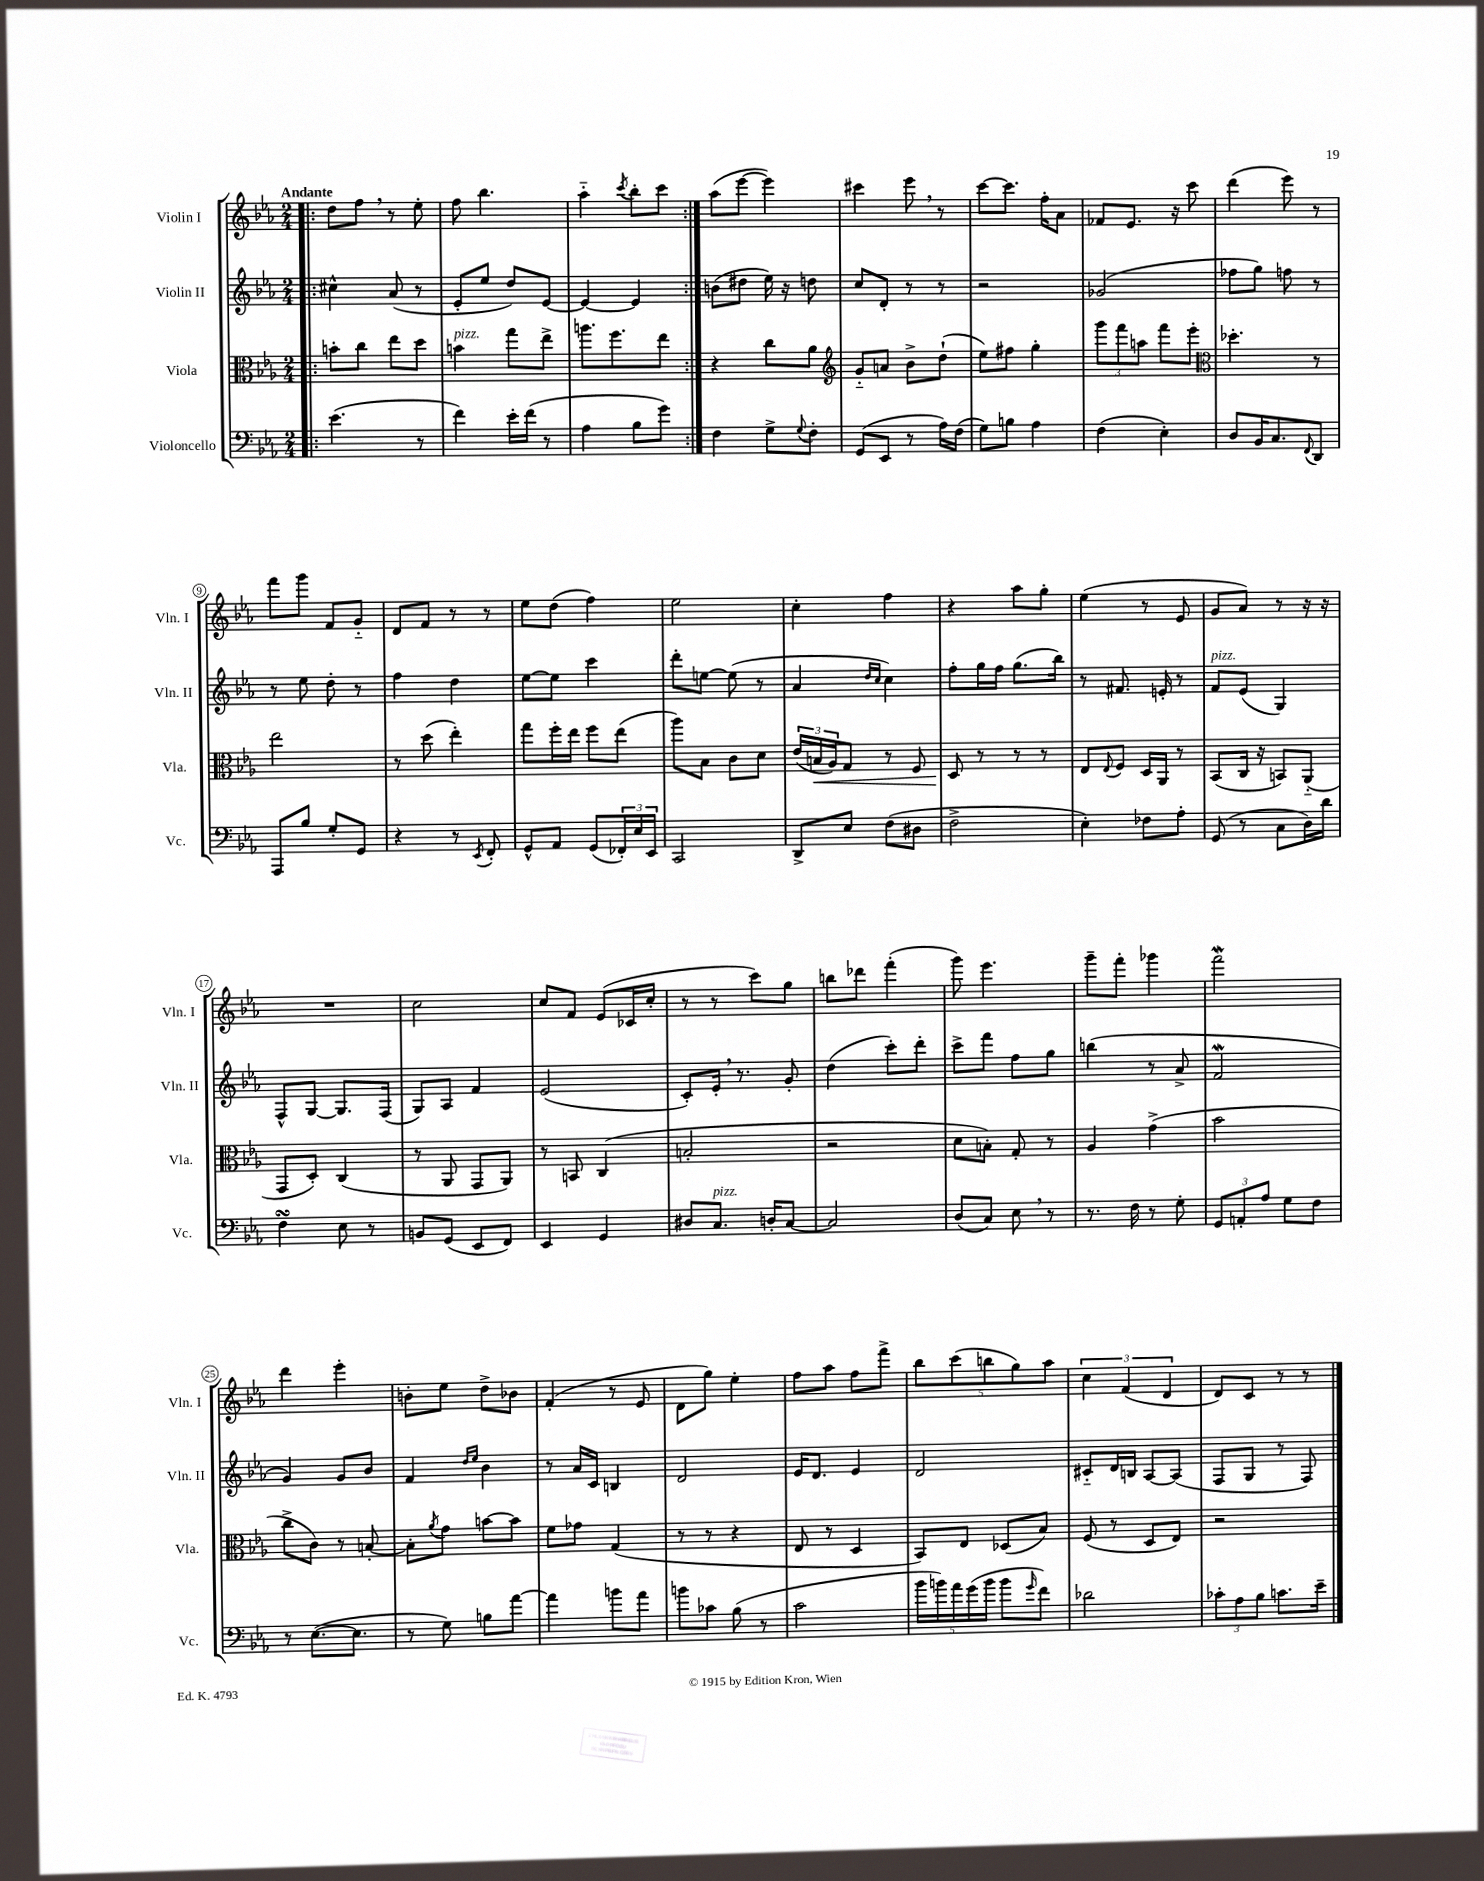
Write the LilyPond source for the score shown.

<<
\new StaffGroup <<
\new Staff = "s0" \with { instrumentName = "Violin I" shortInstrumentName = "Vln. I" } {
    \clef treble \key ees \major \numericTimeSignature \time 2/4 \tempo "Andante"
    \repeat volta 2 { \bar ".|:" d''8 f''8 \breathe r8 ees''8-. |
    f''8 bes''4. |
    aes''4-_ \acciaccatura { c'''8 } bes''8-. c'''8 | }
    aes''8( ees'''8~ ees'''4) |
    cis'''4 ees'''8 \breathe r8 |
    c'''8~ c'''8. f''16-. aes'8 |
    fes'8 ees'8. r16 c'''8 |
    d'''4( ees'''8) r8 |
    f'''8 g'''8 f'8 g'8-_ |
    d'8 f'8 r8 r8 |
    ees''8 d''8( f''4) |
    ees''2 |
    c''4-. f''4 |
    r4 aes''8 g''8-. |
    ees''4( r8 ees'8 |
    g'8 aes'8) r8 r16 r16 |
    R2 |
    c''2 |
    c''8 f'8 ees'8( ces'16 c''16-. |
    r8 r8 c'''8) g''8 |
    b''8 des'''8 f'''4-.( |
    g'''8) ees'''4. |
    g'''8-- f'''8-. ges'''4 |
    f'''2\mordent |
    d'''4 ees'''4-. |
    b'8-. ees''8 d''8-> bes'8 |
    f'4-.( r8 ees'8 |
    d'8 g''8) ees''4-. |
    f''8 aes''8 f''8 f'''8-> |
    \tuplet 5/4 { bes''8 c'''8( b''8 g''8) aes''8 } |
    \tuplet 3/2 { c''4 f'4( d'4 } |
    d'8) c'8 r8 r8 \bar "|." |
}
\new Staff = "s1" \with { instrumentName = "Violin II" shortInstrumentName = "Vln. II" } {
    \clef treble \key ees \major \numericTimeSignature \time 2/4
    \repeat volta 2 { \bar ".|:" cis''4-^ aes'8( r8 |
    ees'8-. ees''8 d''8) ees'8~ |
    ees'4~ ees'4 | }
    b'8( dis''8 ees''16) r16 d''8 |
    c''8 d'8-. r8 r8 |
    r2 |
    ges'2( |
    fes''8 g''8) f''8 r8 |
    r8 ees''8 d''8-. r8 |
    f''4 d''4 |
    ees''8~ ees''8 c'''4 |
    d'''8-. e''8~ e''8( r8 |
    aes'4 \grace { d''16 c''16 } c''4) |
    f''8-. g''16 f''16 g''8.( bes''16) |
    r8 fis'8. e'16-. r8 |
    f'8^\markup { \italic "pizz." } ees'8( g4) |
    f8-^ g8~ g8. f16( |
    g8) aes8 f'4 |
    ees'2( |
    c'8-.) ees'16-. \breathe r8. g'8-. |
    d''4( c'''8-.) d'''8-. |
    c'''8-> f'''8 f''8 g''8 |
    b''4( r8 aes'8-> |
    f'2\mordent |
    g'4) g'8 bes'8 |
    f'4 \grace { d''16 ees''16 } bes'4 |
    r8 aes'16 c'16 b4 |
    d'2 |
    ees'16 d'8. ees'4 |
    d'2 |
    cis'8-_ d'16 b16 aes8~ aes8( |
    f8 g8 r8 f8) \bar "|." |
}
\new Staff = "s2" \with { instrumentName = "Viola" shortInstrumentName = "Vla." } {
    \clef alto \key ees \major \numericTimeSignature \time 2/4
    \repeat volta 2 { \bar ".|:" b'8-. c''8 ees''8 d''8 |
    b'4^\markup { \italic "pizz." } g''8 ees''8-> |
    a''8. f''8. ees''8 | }
    r4 c''8 aes'8 |
    \clef treble g'8-_ a'8 bes'8-> d''8-!( |
    ees''8) fis''8 g''4-. |
    \tuplet 3/2 { g'''8 f'''8 a''8 } f'''8 ees'''8-. |
    \clef alto des''4.-. r8 |
    ees''2 |
    r8 d''8( ees''4-.) |
    g''8 f''16-. ees''16 f''8 ees''8( |
    aes''8) bes8 c'8 d'8 |
    \tuplet 3/2 { ees'16( b16\< aes16) } g8 r8 f8 |
    d8\! r8 r8 r8 |
    ees8 \appoggiatura { ees8 } f8 d16 aes,16 r8 |
    bes,8( c16 r16 b,8) aes,8-_( |
    g,8 d8-.) c4( |
    r8 aes,8 g,8 aes,8) |
    r8 b,8 c4( |
    b2-. |
    r2 |
    d'8 b8-.) g8-. r8 |
    aes4 g'4->( |
    bes'2 |
    c''8-> c'8) r8 b8~-. |
    b8-. \acciaccatura { aes'8 } g'8 b'8~ b'8 |
    f'8 ges'8 g4( |
    r8 r8 r4 |
    ees8 r8 d4 |
    bes,8) ees8 des8( bes8) |
    f8( r8 d8 ees8) |
    r2 \bar "|." |
}
\new Staff = "s3" \with { instrumentName = "Violoncello" shortInstrumentName = "Vc." } {
    \clef bass \key ees \major \numericTimeSignature \time 2/4
    \repeat volta 2 { \bar ".|:" ees'4.( r8 |
    f'4) ees'16-. f'16( r8 |
    aes4 bes8 g'8) | }
    f4 g8-> \appoggiatura { g8 } f8-. |
    g,8( ees,8 r8 aes16) f16( |
    g8) b8 aes4 |
    f4( ees4-.) |
    d8 bes,16 c8. \appoggiatura { f,8 } d,8 |
    aes,,8 bes8 g8-. g,8 |
    r4 r8 \acciaccatura { ees,8 } f,8-. |
    g,8-^ aes,8 g,8( \tuplet 3/2 { fes,16-.) ees16 ees,16 } |
    c,2 |
    d,8-> ees8 f8( dis8 |
    f2-> |
    ees4-.) fes8 aes8-. |
    g,8( r8 c8 d16) d'16 |
    f4\turn ees8 r8 |
    b,8 g,8( ees,8 f,8) |
    ees,4 g,4 |
    dis8 c8.^\markup { \italic "pizz." } d16-. c8~ |
    c2 |
    d8( c8) ees8 \breathe r8 |
    r8. f16 r8 g8-. |
    \tuplet 3/2 { g,8 a,8-. aes8 } g8 f8 |
    r8 ees8.~( ees8. |
    r8 g8) b8 aes'8~ |
    aes'4 b'8 aes'8 |
    b'8 ces'8 bes8( r8 |
    c'2 |
    \tuplet 5/4 { bes'16 b'16) aes'16 g'16( b'16 } b'8 \grace { g'16 } f'8) |
    des'2 |
    \tuplet 3/2 { ces'8-. aes8 bes8 } c'8. ees'16-- \bar "|." |
}
>>
>>
\layout { \context { \Score \override BarNumber.stencil = #(make-stencil-circler 0.1 0.3 ly:text-interface::print) } }
